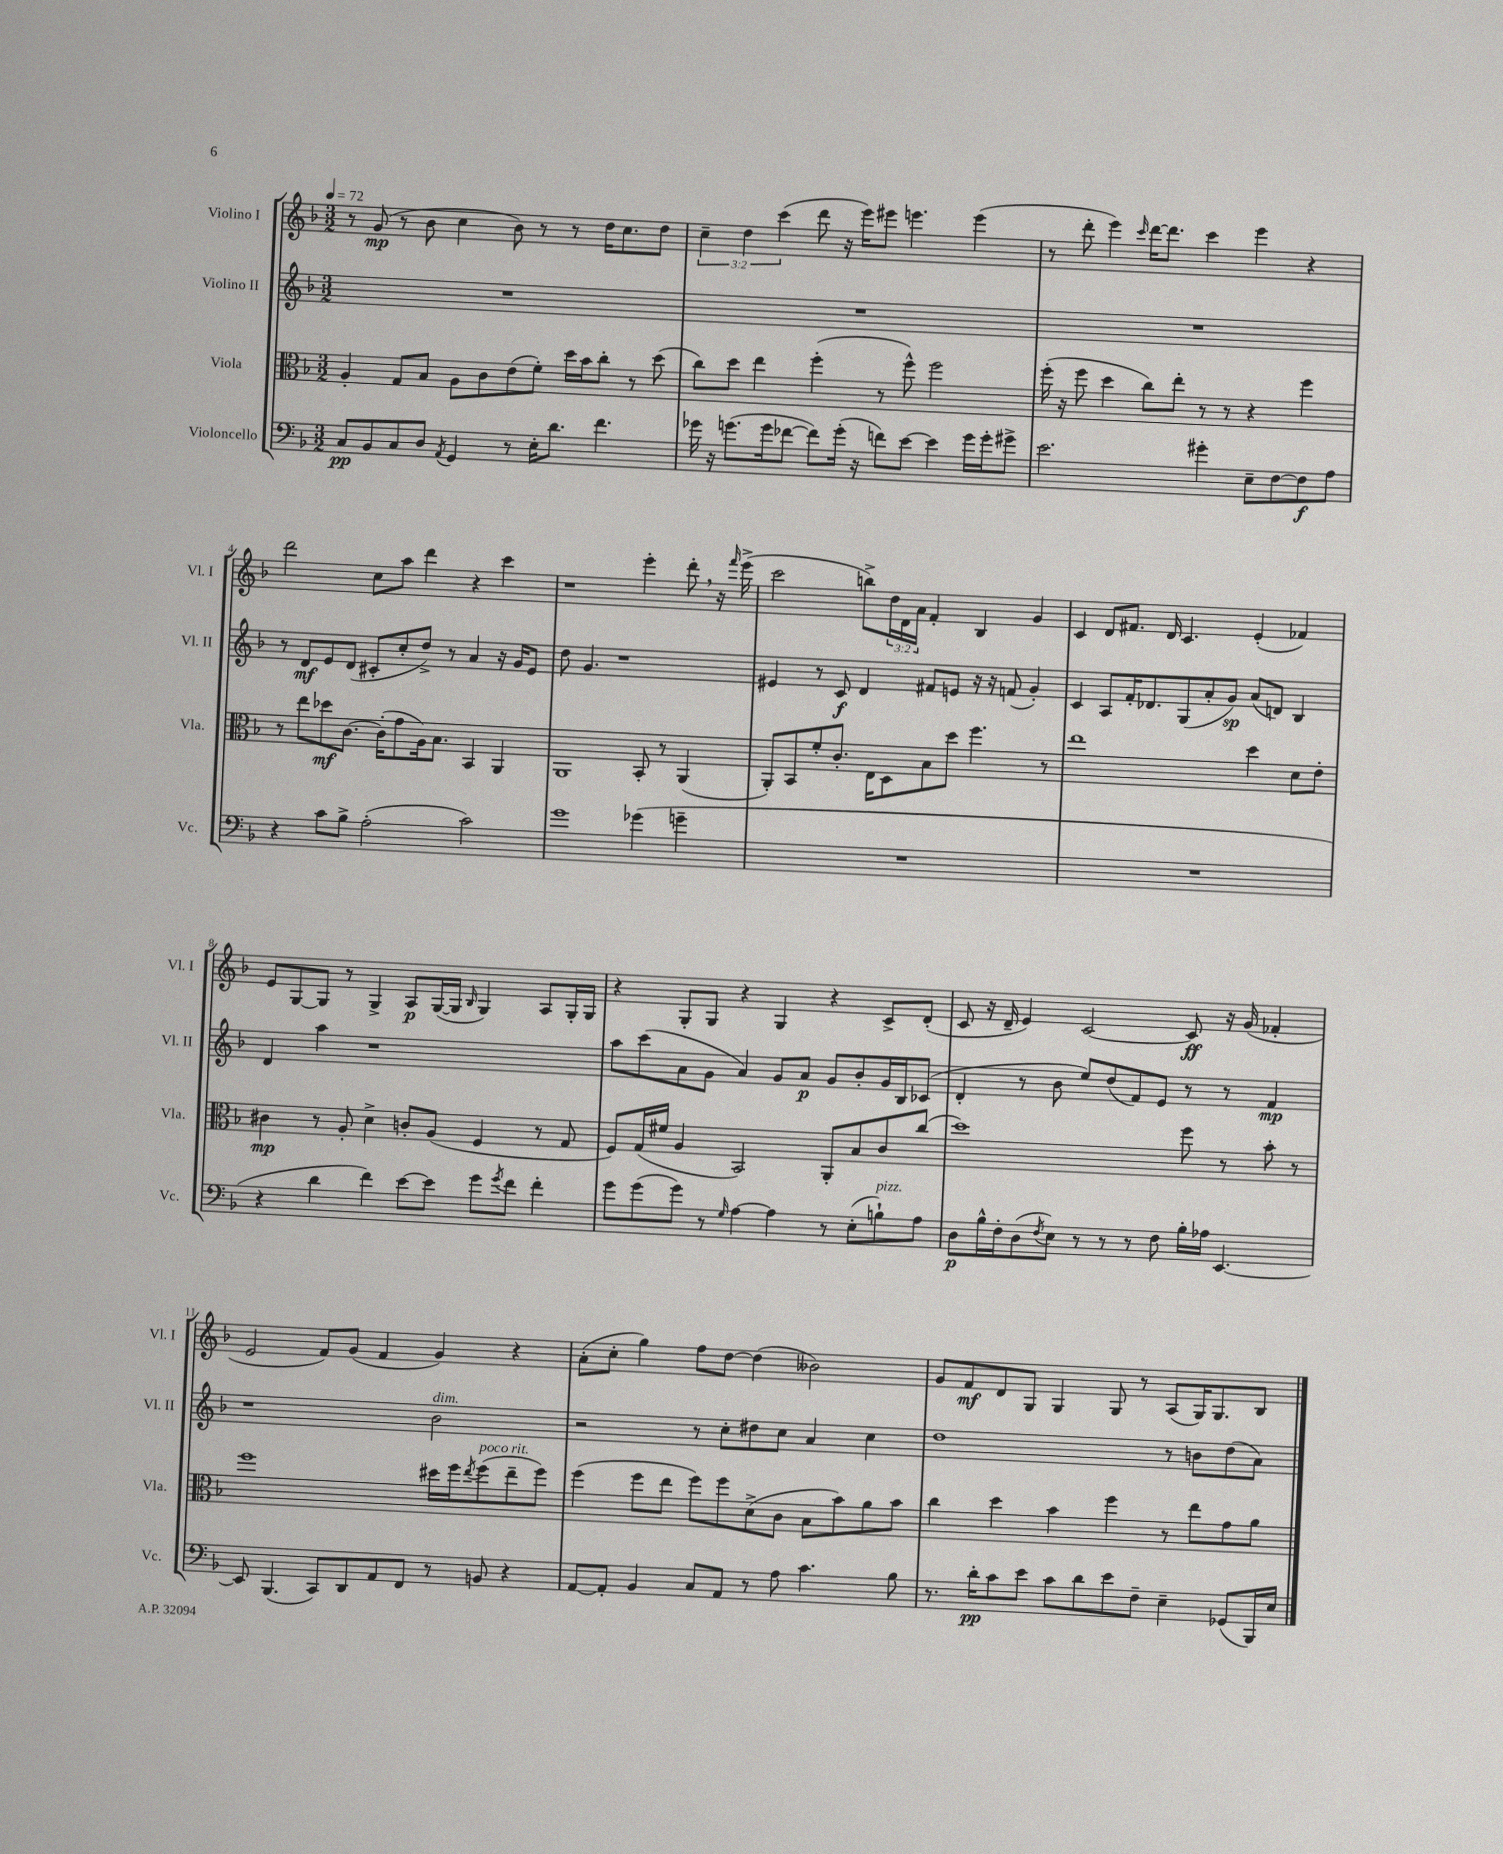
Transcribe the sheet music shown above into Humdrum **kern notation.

**kern	**kern	**kern	**kern
*staff4	*staff3	*staff2	*staff1
*clefF4	*clefC3	*clefG2	*clefG2
*k[b-]	*k[b-]	*k[b-]	*k[b-]
*M3/2	*M3/2	*M3/2	*M3/2
*MM72	*MM72	*MM72	*MM72
8C	4A'	1.r	8r
8BB-	.	.	(8g
8C	8G	.	8r
8D	8B-	.	8b-
8qAA	.	.	.
4GG	8A	.	4cc
.	8c	.	.
8r	(8e	.	8b-)
16E'	8f')	.	8r
8.d	.	.	.
.	16dd	.	8r
.	16b-	.	.
4.f	8cc'	.	16dd
.	.	.	8.cc
.	8r	.	.
.	(8dd	.	8dd
=	=	=	=
16g-	8cc)	1.r	6cc~
16r	.	.	.
(8.g	8dd	.	.
.	.	.	6dd
.	4ee	.	.
16g	.	.	.
.	.	.	(6ccc
[8f-	.	.	.
8f-])	(4ff'	.	8ddd
(16g'	.	.	16r
16r	.	.	16eee)
8f)	8r	.	8eee#
[8e	8ff^^)	.	4.eee
4e]	2ff	.	.
16g	.	.	(4eee
16g'	.	.	.
8g#^	.	.	.
=	=	=	=
2.e	(16ff'	1.r	8r
.	16r	.	.
.	8ff	.	8ddd'
.	4dd	.	4eee)
.	.	.	16qqccc
.	8cc)	.	[16ddd
.	.	.	8.ddd]
.	8ee'	.	.
4g#'	8r	.	4ccc
.	8r	.	.
8E~	4r	.	4eee
[8F	.	.	.
8F]	4ff	.	4r
8A	.	.	.
=	=	=	=
4r	8r	8r	2ddd
.	8ee	8d	.
8c	8dd-	8e	.
8B-^	[8.c	(8d	.
(2A'	.	8c#'	8cc
.	(16c']	.	.
.	8g	8cc'	8aa
.	16A)	8dd^)	4ddd
.	8.B-	.	.
.	.	8r	.
2c)	4BB-	4a	4r
.	4AA	16r	4ccc
.	.	16g	.
.	.	8e	.
=	=	=	=
1g	1AA	8dd	1r
.	.	4.g	.
.	.	1r	.
(4g-	8BB-'	.	4eee'
.	8r	.	.
4g~	(4AA	.	8ddd'
.	.	.	16r
.	.	.	16qqfff
.	.	.	(16eee^
=	=	=	=
1.r	8AA')	4e#	2ccc
.	8BB-	.	.
.	8f'	8r	.
.	8.c'	8c	.
.	.	4d	8bb^)
.	16E	.	.
.	8D	.	24dd
.	.	.	24d
.	.	.	24a
.	8B-	8f#	4f'
.	8dd	8e	.
.	4.ff	16r	4B-
.	.	16r	.
.	.	(8f	.
.	.	4g')	4g
.	8r	.	.
=	=	=	=
1.r	1ee	4c	4c
.	.	8A	8d
.	.	16f'	8.f#
.	.	8.d-	.
.	.	.	16d
.	.	(8G	4.c
.	.	8a'	.
.	.	8g)	.
.	4dd	(8a	(4e'
.	.	8d)	.
.	8d	4B-	4f-)
.	8e'	.	.
=	=	=	=
4r	4c#	4d	8e
.	.	.	[8G
4d	8r	4aa	8G]
.	8A'	.	8r
4f)	4d^	1r	4G^
[8e	8c'	.	8A
8e]	(8A	.	([16G
.	.	.	16G]
.	.	.	16qqB-
8g	4F	.	4G)
8qg	.	.	.
8f	.	.	.
4f'	8r	.	8A
.	8G	.	16G'
.	.	.	16G
=	=	=	=
8g	8F)	8aa	4r
(8g	(16G	(8ccc	.
.	16f#	.	.
8g)	4A	8a	8G'
8r	.	8g	8G
16qqG	.	.	.
[4A	2BB-)	4a)	4r
4A]	.	8g	4G
.	.	8a	.
8r	8AA'	8g	4r
(8E'	8B-	8b-'	.
8B`)	8c	16g	8c^
.	.	16B-	.
8A	(8cc	(8c-	(8d'
=	=	=	=
8D	1dd)	4d'	8c
16B-^^	.	.	16r
16F'	.	.	16d~
(8D	.	8r	4e)
8qF	.	.	.
8E)	.	8b-	.
8r	.	8ee)	[2c
8r	.	(8dd	.
8r	.	8f)	.
8F	.	8e	.
16B-'	8ff	8r	8c]
16A-	.	.	.
[4.EE	8r	8r	16r
.	.	.	(16g
.	8b-'	4f	4f-'
.	8r	.	.
=	=	=	=
8EE]	1ff	1r	2e
(4.BBB-	.	.	.
8CC)	.	.	8f)
8DD	.	.	(8g
8AA	.	.	4f
8FF	.	.	.
8r	16dd#	2b-	4g)
.	16ff	.	.
.	8qee	.	.
8BB	(8ff	.	.
4r	8ee~	.	4r
.	8ff)	.	.
=	=	=	=
[8AA	(4ff	2r	(8a'
8AA']	.	.	8cc'
4BB-	8ff	.	4gg)
.	8ee	.	.
8C	8ff)	8r	8ff
8AA	8ff	8cc'	[8dd
8r	(8d^	8dd#	(4dd]
8A	8c	8cc	.
4.c	8B-	4a	2b--)
.	8b-)	.	.
.	8a	4cc	.
8B-	8b-	.	.
=	=	=	=
8.r	4cc	1dd	8g
.	.	.	8f
16d'	.	.	.
8c	4dd	.	8d
8e	.	.	8G
8c	4b-	.	4G
8d	.	.	.
8e	4ff	.	8G
8F~	.	.	8r
4E~	8r	8r	(8A
.	8ee	8b	16G)
.	.	.	8.G
(8GG-	8g	(8dd	.
16BBB-)	8a	8a)	8B-
16E	.	.	.
==	==	==	==
*-	*-	*-	*-
